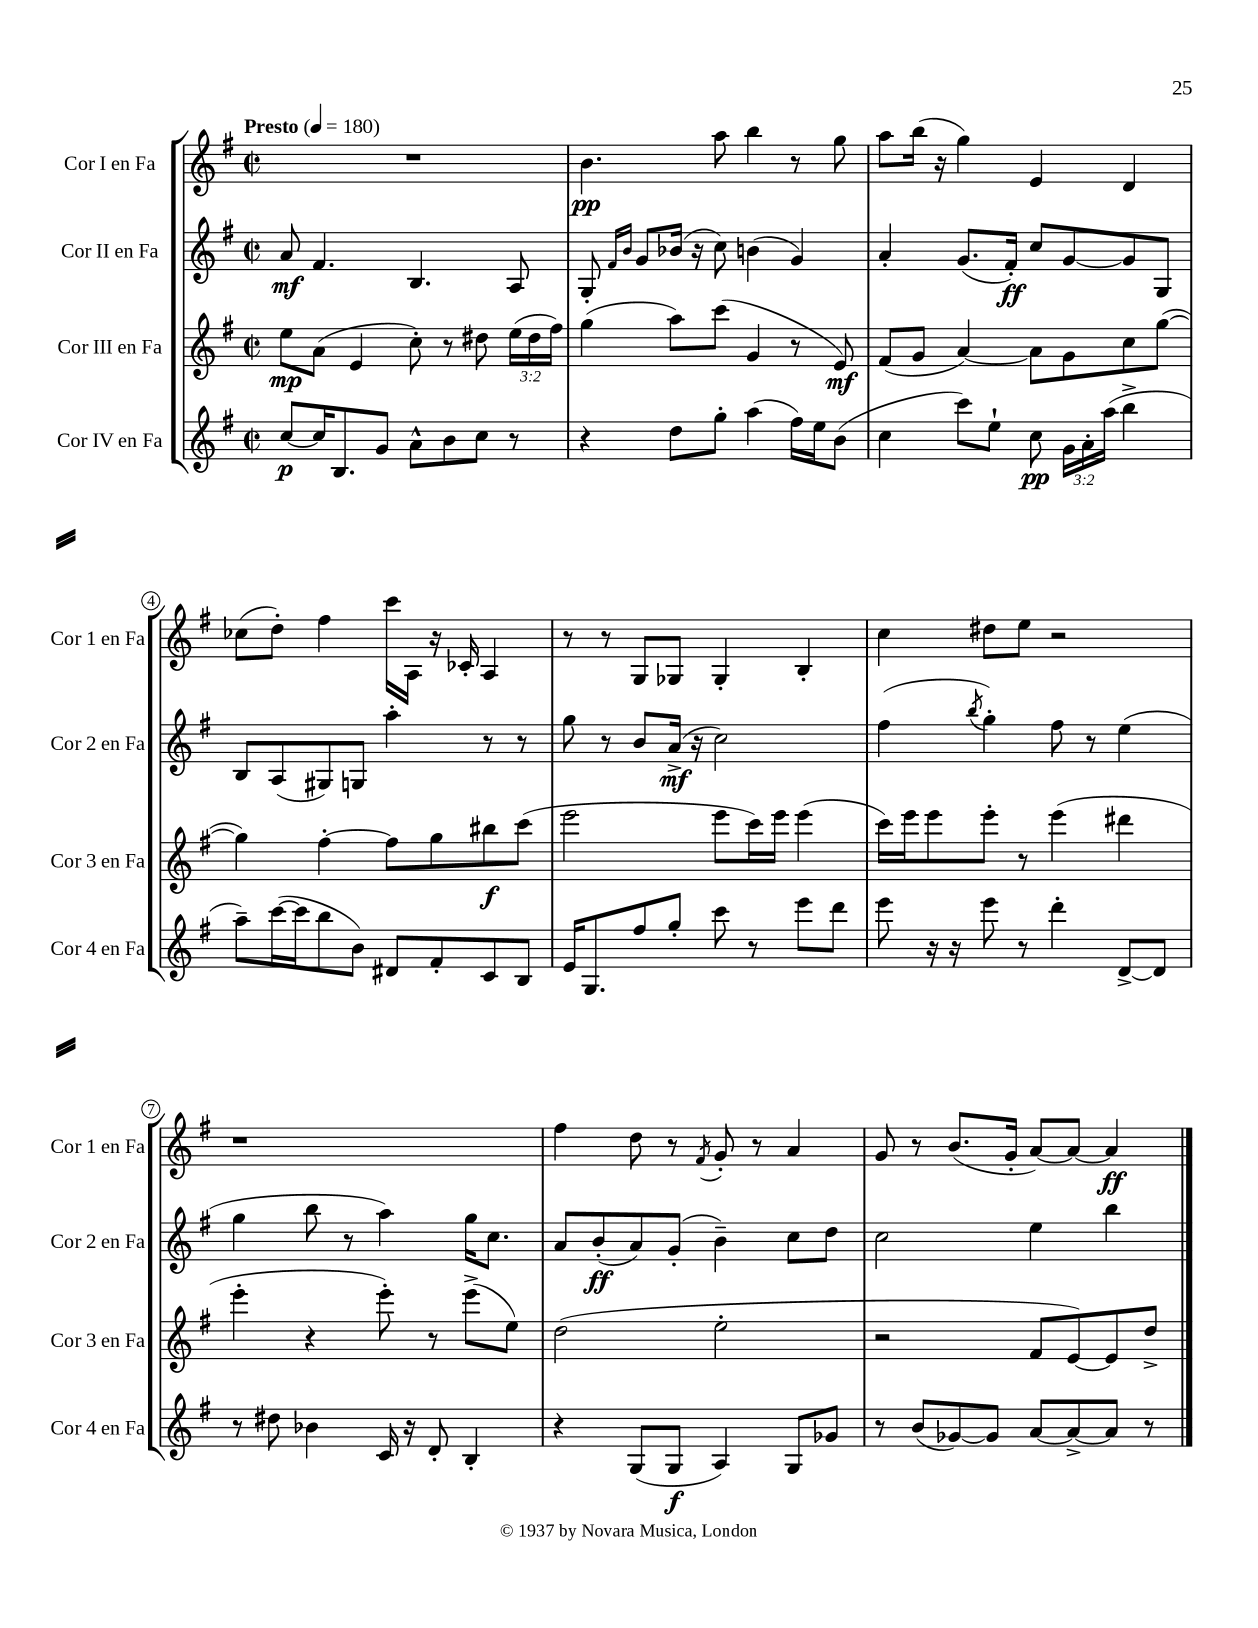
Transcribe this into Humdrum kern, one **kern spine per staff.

**kern	**kern	**kern	**kern
*staff4	*staff3	*staff2	*staff1
*clefG2	*clefG2	*clefG2	*clefG2
*k[f#]	*k[f#]	*k[f#]	*k[f#]
*M2/2	*M2/2	*M2/2	*M2/2
*met(c|)	*met(c|)	*met(c|)	*met(c|)
*MM180	*MM180	*MM180	*MM180
[8cc	8ee	8a	1r
16cc]	(8a	4.f#	.
8.B	.	.	.
.	4e	.	.
8g	.	.	.
8a^^	8cc')	4.B	.
8b	8r	.	.
8cc	8dd#	.	.
8r	(24ee	8A	.
.	24dd#	.	.
.	24ff#)	.	.
=	=	=	=
4r	(4gg	8G'	4.b
.	.	16qqf#	.
.	.	16qqb	.
.	.	8g	.
8dd	8aa)	(16b-	.
.	.	16r	.
8gg'	(8ccc	8cc)	8aa
(4aa	4g	(4b	4bb
16ff#)	8r	4g)	8r
16ee	.	.	.
(8b	8e)	.	8gg
=	=	=	=
4cc	(8f#	4a'	8aa
.	8g	.	(16bb
.	.	.	16r
8ccc)	[4a)	(8.g	4gg)
8ee`	.	.	.
.	.	16f#')	.
8cc	8a]	8cc	4e
24g	8g	[8g	.
24a'	.	.	.
(24aa	.	.	.
4bb^	8cc	8g]	4d
.	([8gg	8G	.
=	=	=	=
8aa~)	4gg])	8B	(8cc-
([16ccc	.	(8A	8dd')
16ccc]	.	.	.
8bb	[4ff#'	8G#)	4ff#
8b)	.	8G	.
8d#	8ff#]	4aa'	16ccc
.	.	.	16A
8f#'	8gg	.	16r
.	.	.	16c-'
8c	8bb#	8r	4A
8B	(8ccc	8r	.
=	=	=	=
16e	2eee	8gg	8r
8.G	.	.	.
.	.	8r	8r
8ff#	.	8b	8G
8gg'	.	(16a^	8G-
.	.	16r	.
8ccc	8eee	2cc)	4G-'
8r	16ccc)	.	.
.	16eee	.	.
8eee	(4eee	.	4B'
8ddd	.	.	.
=	=	=	=
8eee	16ccc)	(4ff#	4cc
.	16eee	.	.
16r	8eee	.	.
16r	.	.	.
.	.	8qbb	.
8eee	8eee'	4gg')	8dd#
8r	8r	.	8ee
4ddd'	(4eee	8ff#	2r
.	.	8r	.
[8d^	4ddd#	(4ee	.
8d]	.	.	.
=	=	=	=
8r	4eee'	4gg	1r
8dd#	.	.	.
4b-	4r	8bb	.
.	.	8r	.
16c	8eee')	4aa)	.
16r	.	.	.
8d'	8r	.	.
4B'	(8eee^	16gg	.
.	.	8.cc	.
.	8ee)	.	.
=	=	=	=
4r	(2dd	8a	4ff#
.	.	(8b'	.
(8G	.	8a)	8dd
8G	.	(8g'	8r
.	.	.	8qf#
4A)	2ee'	4b~)	8g'
.	.	.	8r
8G	.	8cc	4a
8g-	.	8dd	.
=	=	=	=
8r	2r	2cc	8g
(8b	.	.	8r
[8g-)	.	.	(8.b
8g-]	.	.	.
.	.	.	16g'
[8a	8f#	4ee	[8a)
8a^_	[8e)	.	8a_
8a]	8e]	4bb	4a]
8r	8dd^	.	.
==	==	==	==
*-	*-	*-	*-
